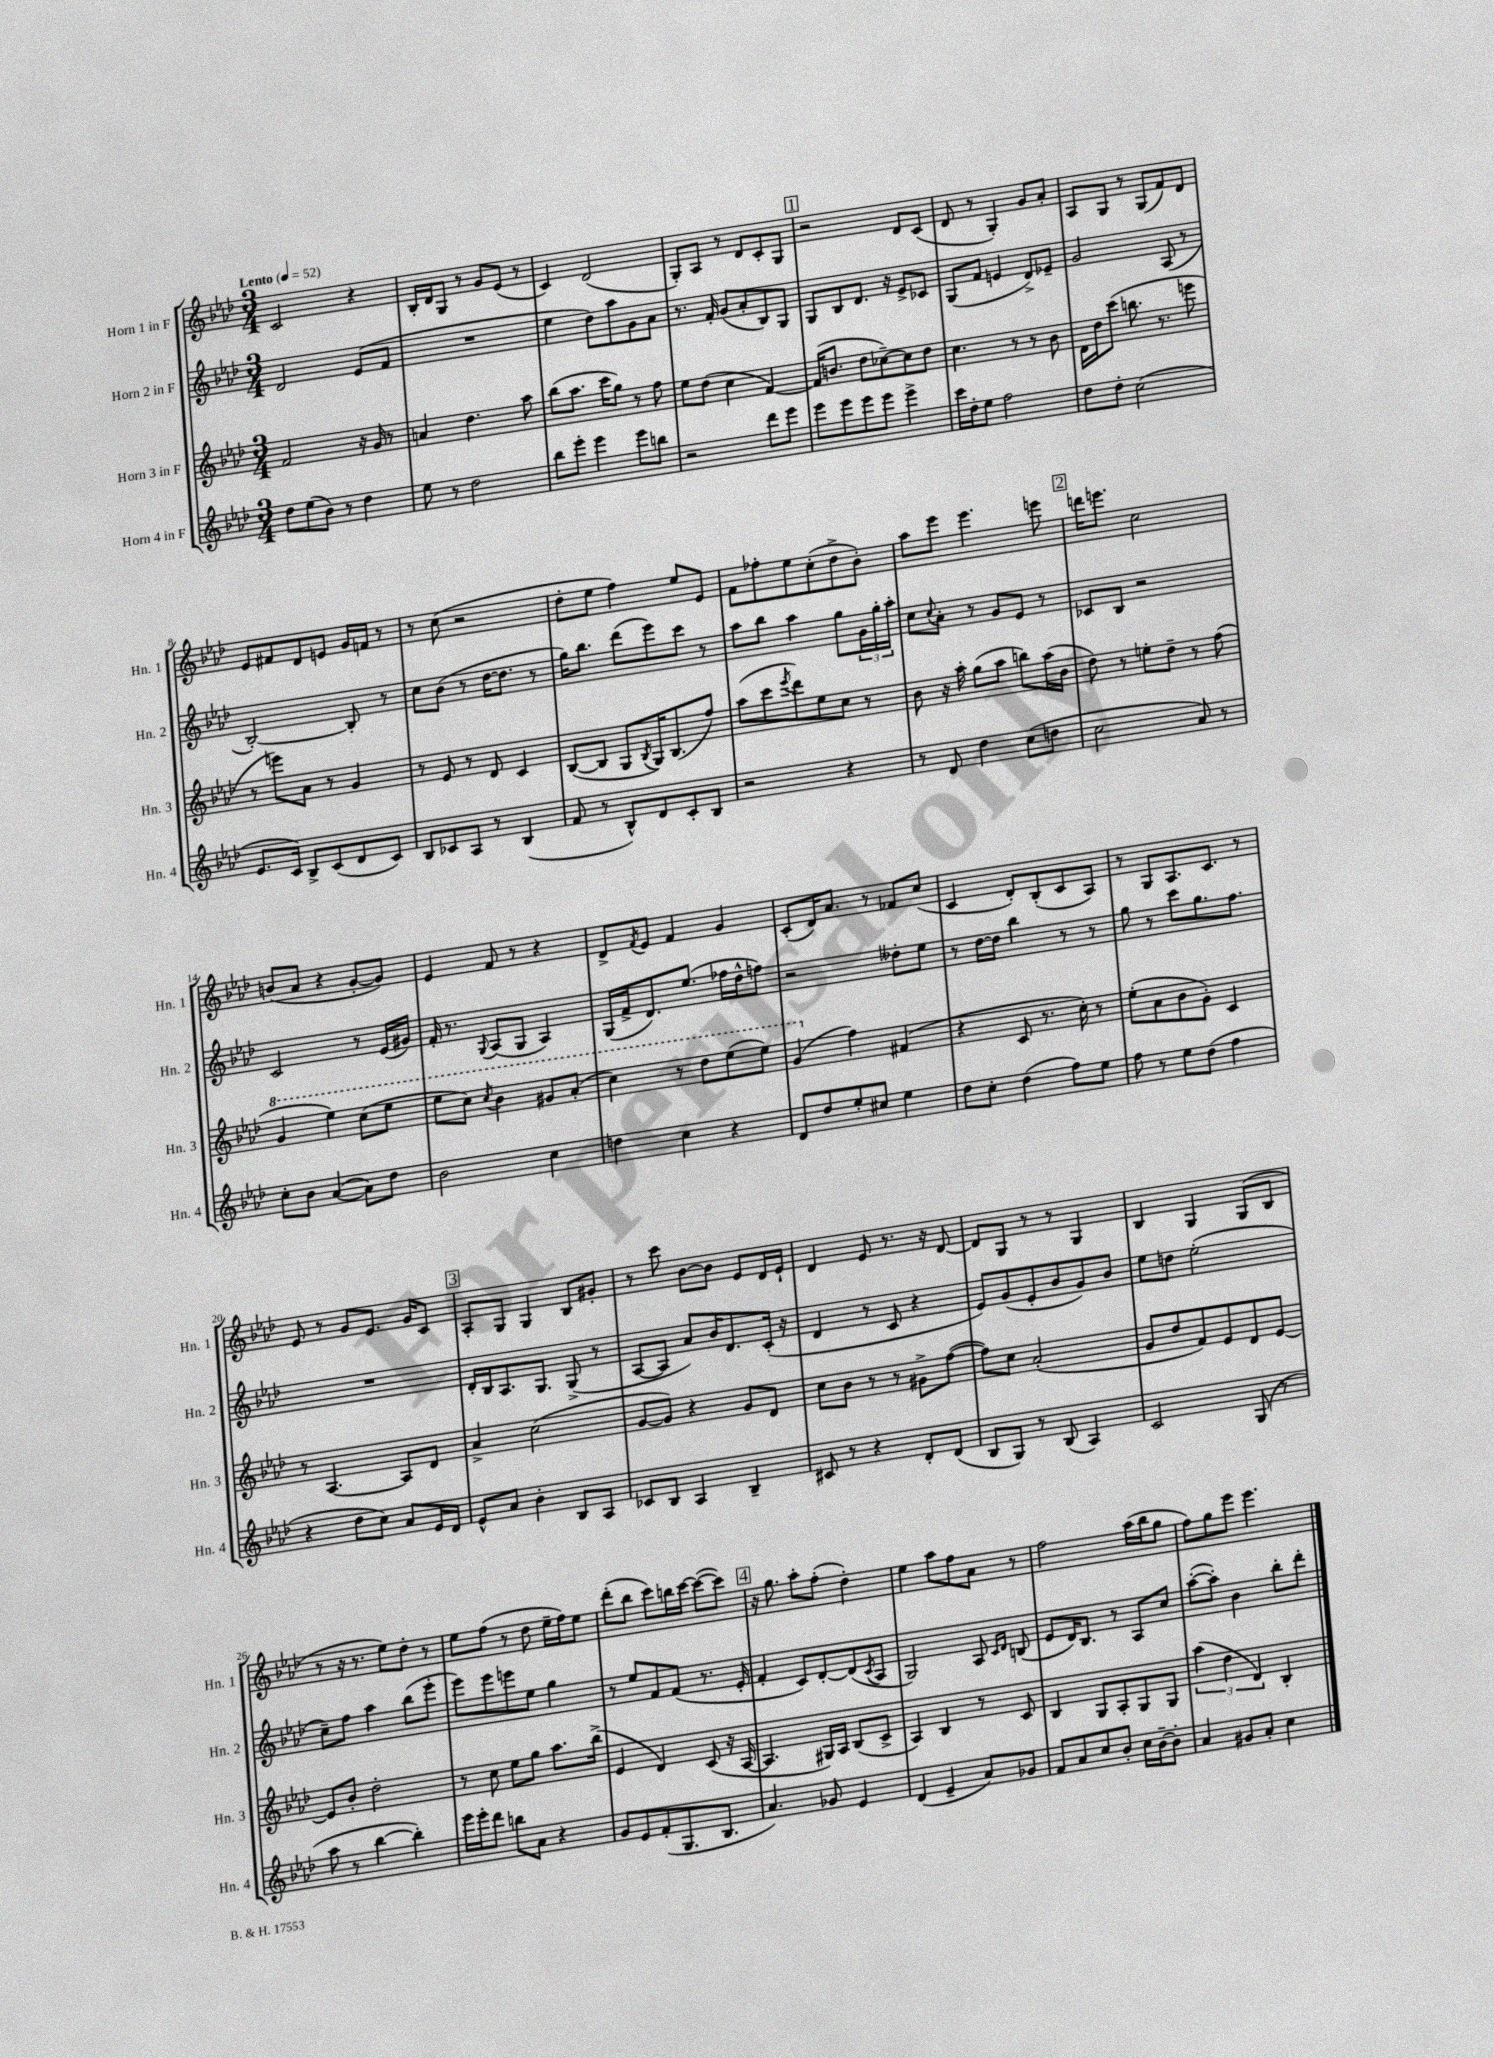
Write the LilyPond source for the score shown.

<<
\new StaffGroup <<
\new Staff = "s0" \with { instrumentName = "Horn 1 in F" shortInstrumentName = "Hn. 1" } {
    \clef treble \key aes \major \numericTimeSignature \time 3/4 \tempo "Lento" 4 = 52
    c'2 r4 |
    bes16-. des'16 g8 r8 g'8 ees'8( r8 |
    c'4) des'2( |
    g8-.) aes8 r8 des'8 c'8-. g8 |
    \mark \markup { \box "1" } r2 des'8 c'8( |
    des'8 r8 g4-.) g'8 aes'8-. |
    aes8 g8 r8 g8( f'8) des'8 |
    ees'8 fis'8 des'8 e'8 g'16 f'16 r8 |
    r8 c''8( r2 |
    des''8-. ees''8 f''4) ees''8 ees'8 |
    f'8 fes''8-. ees''8 c''8-.( des''8-> bes'8-.) |
    aes''8 ees'''8 ees'''4. e'''8 |
    \mark \markup { \box "2" } d'''16 e'''8. c''2 |
    b'8( aes'8 r4 g'8~-. g'8) |
    ees'4 f'8 r8 r4 |
    des'8-> \acciaccatura { f'8 } ees'8 f'4 g'4 |
    c'8-.( des'16) aes'8. r8 fes'8 c''8( |
    c'4 des'8-.) bes8-.( c'8 aes8) |
    r8 g8 aes8. c'8. r8 |
    ees'8 r8 g'8 ees'8. g'16 c'8 |
    \mark \markup { \box "3" } aes8-. g8 g4 bes8 gis'8-. |
    r8 c'''8 bes'8~ bes'8 ees'8 des'16 ees'16-! |
    des'4 ees'8 r8. r16 des'8~ |
    des'8 g8 r8 r8 g4 |
    bes4 g4 g8( bes8 |
    r8 r16 r8. ees''8) des''8-. r8 |
    ees''8 f''8( r8 des''8 ees''16-- f''16) ees''8 |
    des'''8-.( bes''8 c'''8) b''16 c'''16~ c'''8~( c'''8) |
    \mark \markup { \box "4" } r16 g''8. aes''8-. f''8-.( des''4-.) |
    ees''4 aes''8 f''8 aes'8 r8 |
    f''2 aes''16( bes''16 g''8 |
    f''8) g''8 ees'''8 ees'''4. \bar "|." |
}
\new Staff = "s1" \with { instrumentName = "Horn 2 in F" shortInstrumentName = "Hn. 2" } {
    \clef treble \key aes \major \numericTimeSignature \time 3/4
    des'2 ees'8( f'8 |
    R2. |
    ees''4 des''8) aes''8 g'8 aes'8 |
    r8. f'16-. g'8( aes'8-. bes8) g8 |
    \mark \markup { \box "1" } g8 bes8 des'8. r16 ees'8-> ces'8 |
    g8( f'8 e'4 des'8->) ees'8-- |
    g'2 aes8( r8 |
    bes2~-.) bes8-. r8 |
    c''8 bes'8( r8 des''16~ des''8. r8 |
    g''16) bes''8. des'''8( ees'''8) c'''8 r8 |
    aes''8 bes''8 aes''4 g''8 \tuplet 3/2 { g'16 g''16-. aes''16-. } |
    c''8 \appoggiatura { c''8 } aes'8-. r8 g'8 ees'8 r8 |
    \mark \markup { \box "2" } ces'8 bes8 r2 |
    c'2 r8 ees'16( gis'16) |
    f'16-. r8. \appoggiatura { g8 } aes8( g8 aes4) |
    g16( f'16-> des'8.) ees''8.( fes''16 des''16-^ f''8) |
    r2 deses''8-. ees''8 |
    r8 des''16~ des''16 bes''4 r8 r8 |
    g''8 r8 c'''8 g''8. f''8. |
    R2. |
    \mark \markup { \box "3" } des'16-. bes16 aes8. g8. g8->( r8 |
    aes8~ aes8 aes'8) bes'16 des'8. c'16-.( r16 |
    des'4 r8 c'8 r4 |
    ees'8) g'8( ees'8-. bes'8 g'8) bes'8 |
    ees''8 d''8 ees''2-.( |
    c''8--) f''8 aes''4 bes''8( ees'''8-. |
    ees'''8) ees'''8 e'''8 ees''8 g''4 |
    r8 ees''8 f'8 f'8( r8. ees'16-. |
    \mark \markup { \box "4" } f'4-. c'8) des'8~-. des'8( \acciaccatura { c'8 } aes8 |
    g2) aes8 \grace { c'16 des'16 } b8( |
    ees'8 des'16) bes8. r8 aes8 c''8 |
    aes''8~-.( aes''8-.) bes'4 bes''8-. des'''8-. \bar "|." |
}
\new Staff = "s2" \with { instrumentName = "Horn 3 in F" shortInstrumentName = "Hn. 3" } {
    \clef treble \key aes \major \numericTimeSignature \time 3/4
    f'2 r16 g'16 r8 |
    a'4 des''4. aes''8 |
    bes''8( aes''8. c'''16 g''8) r8 f''8 |
    ees''8 des''8( c''4 f'4~) |
    \mark \markup { \box "1" } f'16( b'8. des''8 ces''8~--) ces''8 des''8 |
    c''4. r8 r8 bes'8 |
    des'16 des''16 c'''8( b''8. r8. e'''8 |
    r8 e'''8) aes'8 r8 g'4 |
    r8 ees'8 r8 des'8 c'4 |
    bes8~( bes8 g8 \acciaccatura { bes8 } g16) bes8.( f''8) |
    aes''8( c'''8 \acciaccatura { ees'''8 } des'''8) ees''8 c''8 r8 |
    bes'8 r16 aes''16-. g''8( aes''8 b''8) aes''16( bes'16 |
    \mark \markup { \box "2" } des''8) r8 e''8-. des''8-- r8 f''8( |
    \ottava #1 g''4 ees'''4) c'''8( ees'''8 |
    ees'''8 c'''8) \acciaccatura { c'''8 } bes''4 gis''8 aes''8-.( |
    c'''4) r8 des'''8 ees'''8( ees'''8) |
    g''4( \ottava #0 f''4) fis'4( |
    r4 c'8 r8. c''16-.) r8 |
    ees''8-.( aes'8 bes'8 g'8-.) c'4 |
    r8 aes4.~ aes8 des'8 |
    \mark \markup { \box "3" } aes'4-> c''2( |
    g'8~ g'8) r4 g'8 des'8 |
    c''8 bes'8 r8 r8 gis'8-> f''8~( |
    f''8) c''8 aes'2-.( |
    g'8 des''8 f'8) ees'8 des'8 ees'8~ |
    ees'8 bes'8-. des''2-. |
    r8 c''8 ees''8 g''8 aes''8. bes''16->( |
    ees'4 des'4) c'8( r16 aes16~ |
    \mark \markup { \box "4" } aes4. gis16) aes16 bes8( c'8-> |
    aes4) bes4 r8 c'8 |
    bes4 g8 aes8-. g8 g8 |
    \tuplet 3/2 { aes''4( des''4 des'4) } bes4-. \bar "|." |
}
\new Staff = "s3" \with { instrumentName = "Horn 4 in F" shortInstrumentName = "Hn. 4" } {
    \clef treble \key aes \major \numericTimeSignature \time 3/4
    des''8 ees''8( bes'8) r8 des''4 |
    ees''8 r8 des''2 |
    bes''8 ees'''8-. ees'''4 ees'''8 b''8 |
    r2 des'''8 ees'''8 |
    \mark \markup { \box "1" } ees'''8 ees'''8 ees'''8 ees'''8 ees'''4-> |
    c'''16 des''16-. ees''8 f''2 |
    des''8 des''8-. c''2( |
    ees'8. c'16) bes8-> c'8( des'8 c'8) |
    bes8 ces'8 aes8 r8 bes4( |
    f'8 r8 bes8-^) des'8 c'8-. bes8 |
    r2 r4 |
    r8 des'8 des''4 c''8( d''8 |
    \mark \markup { \box "2" } c''2 aes'8) r8 |
    c''8-. bes'8 aes'4~( aes'8) des''8 |
    bes'2 c''4 |
    d''4 c''4 r4 |
    des'8 des''8 ees''8-. cis''8 ees''4 |
    des''8 c''8-. des''4( f''8) ees''8 |
    f''8 r8 ees''8 des''8( f''4 |
    r4 des''8 c''8) aes'8 ees'16 des'16 |
    \mark \markup { \box "3" } ees'8-^ aes'8 bes'4-. bes8 aes8 |
    ces'8 bes8 aes4 bes4-- |
    cis'8 r8 r4 des'8-. des'8( |
    bes8 g8) r8 bes8( aes4) |
    c'2 g8( r8 |
    aes''8 r8 bes''4~ bes''4-.) |
    ees'''16 ees'''16-. des'''8 b''8 aes'8 r4 |
    g'8 ees'8 f'8-.( g8. bes8. |
    \mark \markup { \box "4" } aes'4.) ges'8 ees'4 |
    des'4( ees'4-- aes'8) ges'8 |
    f'8 aes'8 c''8 bes'8-. c''16 bes'16~-- bes'8-. |
    aes'4 gis'8 aes'8-. c''4 \bar "|." |
}
>>
>>
